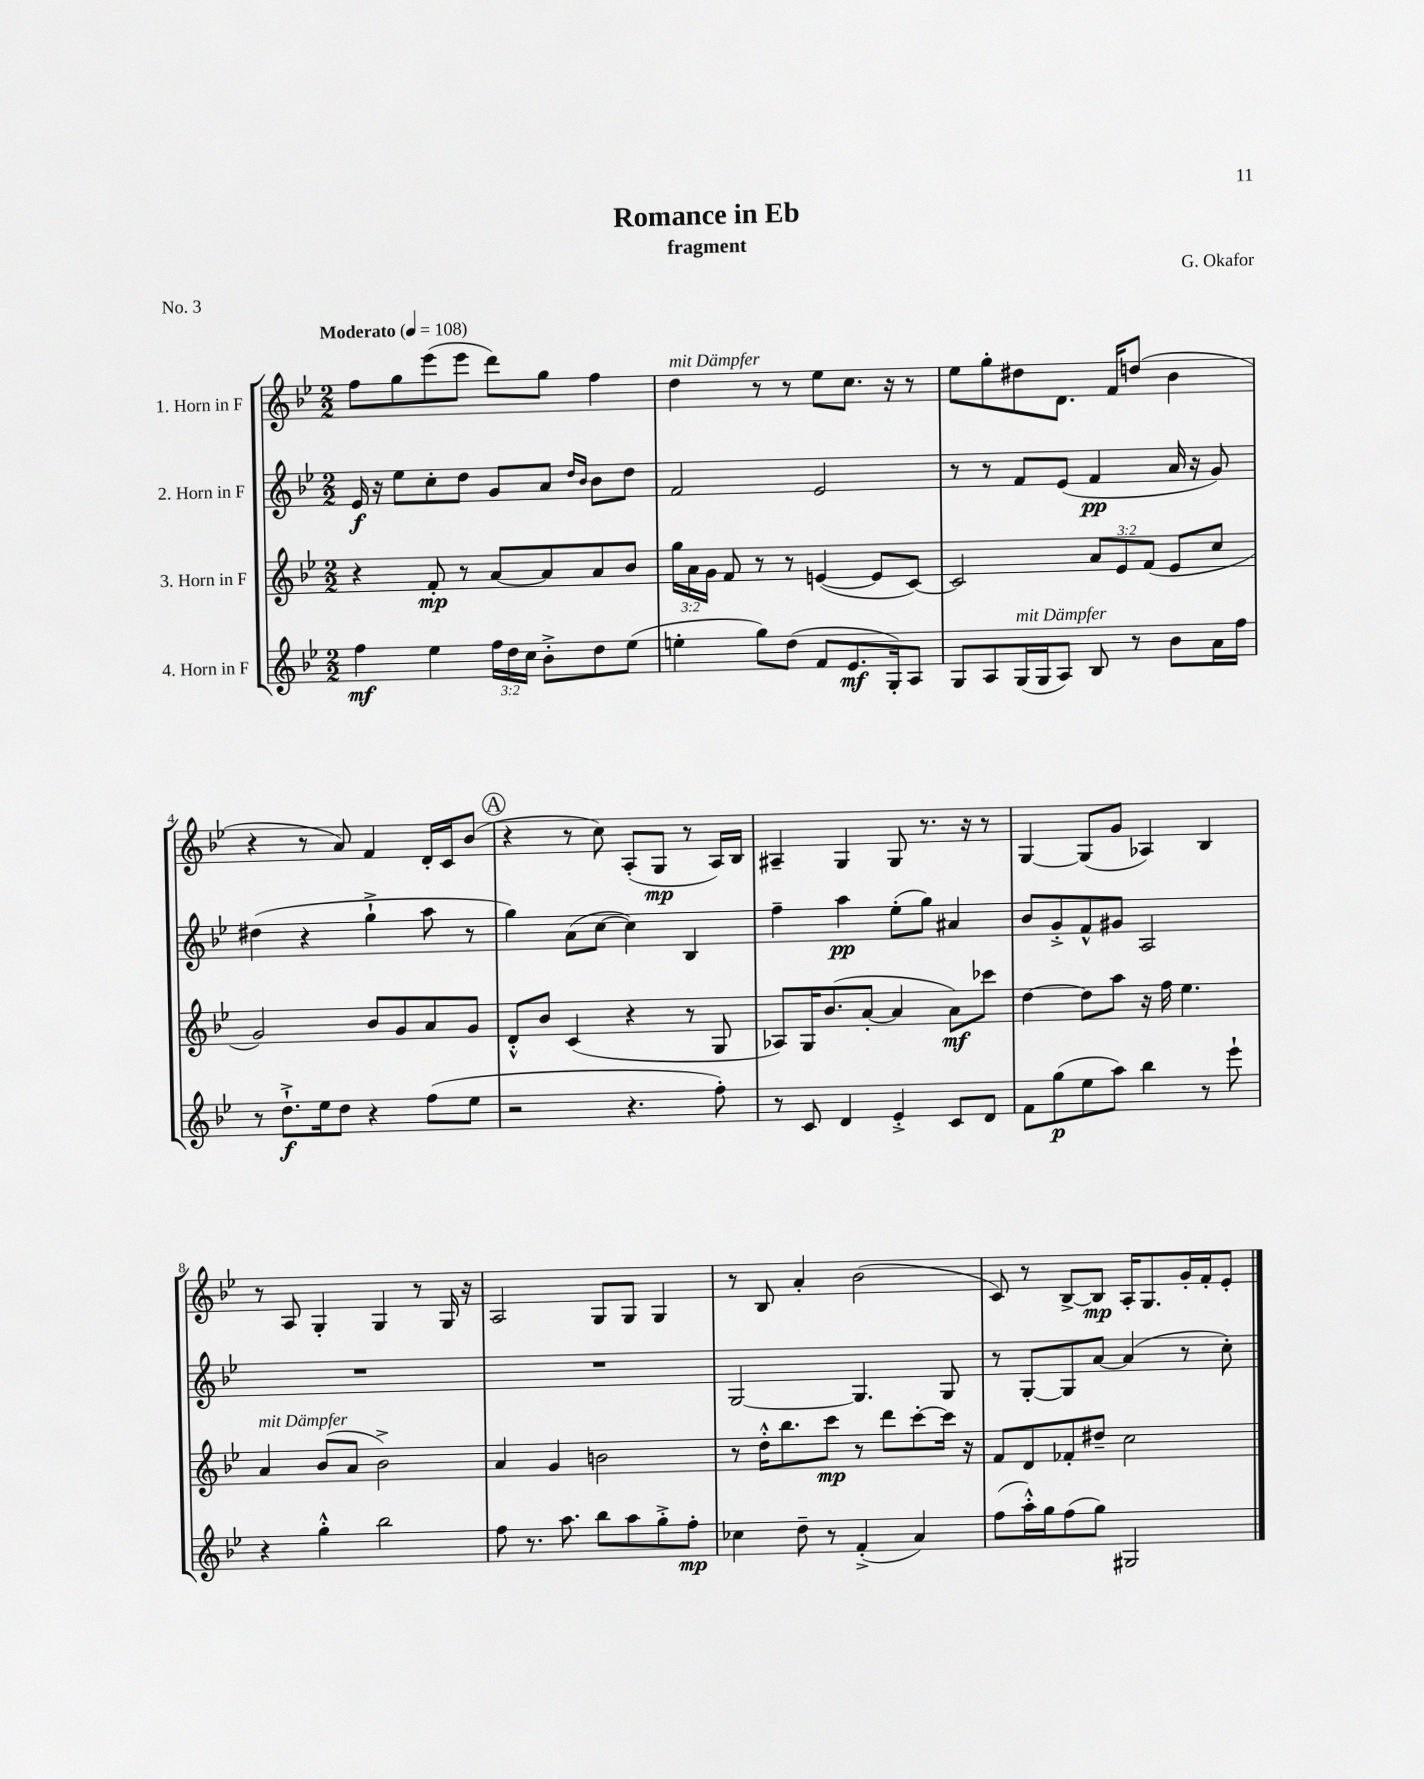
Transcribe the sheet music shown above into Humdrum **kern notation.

**kern	**kern	**kern	**kern
*staff4	*staff3	*staff2	*staff1
*clefG2	*clefG2	*clefG2	*clefG2
*k[b-e-]	*k[b-e-]	*k[b-e-]	*k[b-e-]
*M2/2	*M2/2	*M2/2	*M2/2
*MM108	*MM108	*MM108	*MM108
4ff	4r	16e-	8ff
.	.	16r	.
.	.	8ee-	8gg
4ee-	8f'	8cc'	(8eee-
.	8r	8dd	8eee-
24ff	[8a	8g	8ddd)
24dd	.	.	.
24cc	.	.	.
8b-'^	8a]	8a	8gg
.	.	16qqdd	.
.	.	16qqb-	.
8dd	8a	8b-	4ff
(8ee-	8b-	8dd	.
=	=	=	=
4ee'	24gg	2f	4dd
.	24a	.	.
.	24g	.	.
.	8f	.	.
8gg)	8r	.	8r
(8dd	8r	.	8r
8f	([4e	2e-	8ee-
8.e-	.	.	8.cc
.	8e]	.	.
16G')	.	.	16r
8A	[8c)	.	8r
=	=	=	=
8G	2c]	8r	8ee-
8A	.	8r	8gg'
(16G	.	8f	8dd#
16G	.	.	.
8A)	.	(8e-	8.d
8B-	12a	4f	.
.	.	.	16f
.	12e-	.	.
8r	.	.	(8dd
.	(12f	.	.
8b-	8e-	16a	4b-
.	.	16r	.
16a	8cc	8g)	.
16ff	.	.	.
=	=	=	=
8r	2g)	(4dd#	4r
8.dd`^	.	.	.
.	.	4r	8r
16ee-	.	.	.
8dd	.	.	8a)
4r	8b-	4gg`^	4f
.	8g	.	.
(8ff	8a	8aa	16d'
.	.	.	16c
8ee-	8g	8r	(8b-
=	=	=	=
2r	8d'^^	4gg)	4r
.	8b-	.	.
.	(4c	(8a	8r
.	.	[8cc	8cc)
4.r	4r	4cc])	(8A'
.	.	.	8G
.	8r	4B-	8r
8ff')	8G	.	16A)
.	.	.	16B-
=	=	=	=
8r	8A-)	4ff~	4A#~
8c	16G	.	.
.	(8.b-	.	.
4d	.	4aa	4G
.	[8a'	.	.
4e-'^	4a]	(8ee-'	8G
.	.	8gg)	8.r
8c	8a)	4a#	.
.	.	.	16r
8d	8ccc-	.	8r
=	=	=	=
8f	[4dd	8b-	[4G
(8gg	.	8g'^	.
8ee-	8dd]	8f^^	(8G]
8aa)	8aa	8g#	8g
4bb-	16r	2A	4A-)
.	16ff	.	.
.	4.ee-	.	.
8r	.	.	4B-
8eee-`	.	.	.
=	=	=	=
4r	4a	1r	8r
.	.	.	8A
4gg'^^	(8b-	.	4G'
.	8a	.	.
2bb-	2b-^)	.	4G
.	.	.	8r
.	.	.	16G
.	.	.	16r
=	=	=	=
8ff	4a	1r	2A
8.r	.	.	.
.	4g	.	.
8.aa	.	.	.
8bb-	2b	.	8G
8aa	.	.	8G
8gg'^	.	.	4G
8ff'	.	.	.
=	=	=	=
4cc-	8r	[2G	8r
.	16dd'^^	.	8B-
.	8.bb-	.	.
8dd~	.	.	4a'
8r	8ccc	.	.
(4f'^	8r	4.G]	(2b-
.	8ddd	.	.
4a)	[8ccc'	.	.
.	16ccc]	8G	.
.	16r	.	.
=	=	=	=
(8ff	8f	8r	8c)
16aa'^^)	8d	[8G'	8r
16gg	.	.	.
(8ff	8f-'	8G]	[8B-^
8gg)	8dd#~	[8a	8B-]
2G#	2cc	(4a]	16A'
.	.	.	8.G
.	.	8r	16g'
.	.	.	16f'
.	.	8cc')	8e-'
==	==	==	==
*-	*-	*-	*-
